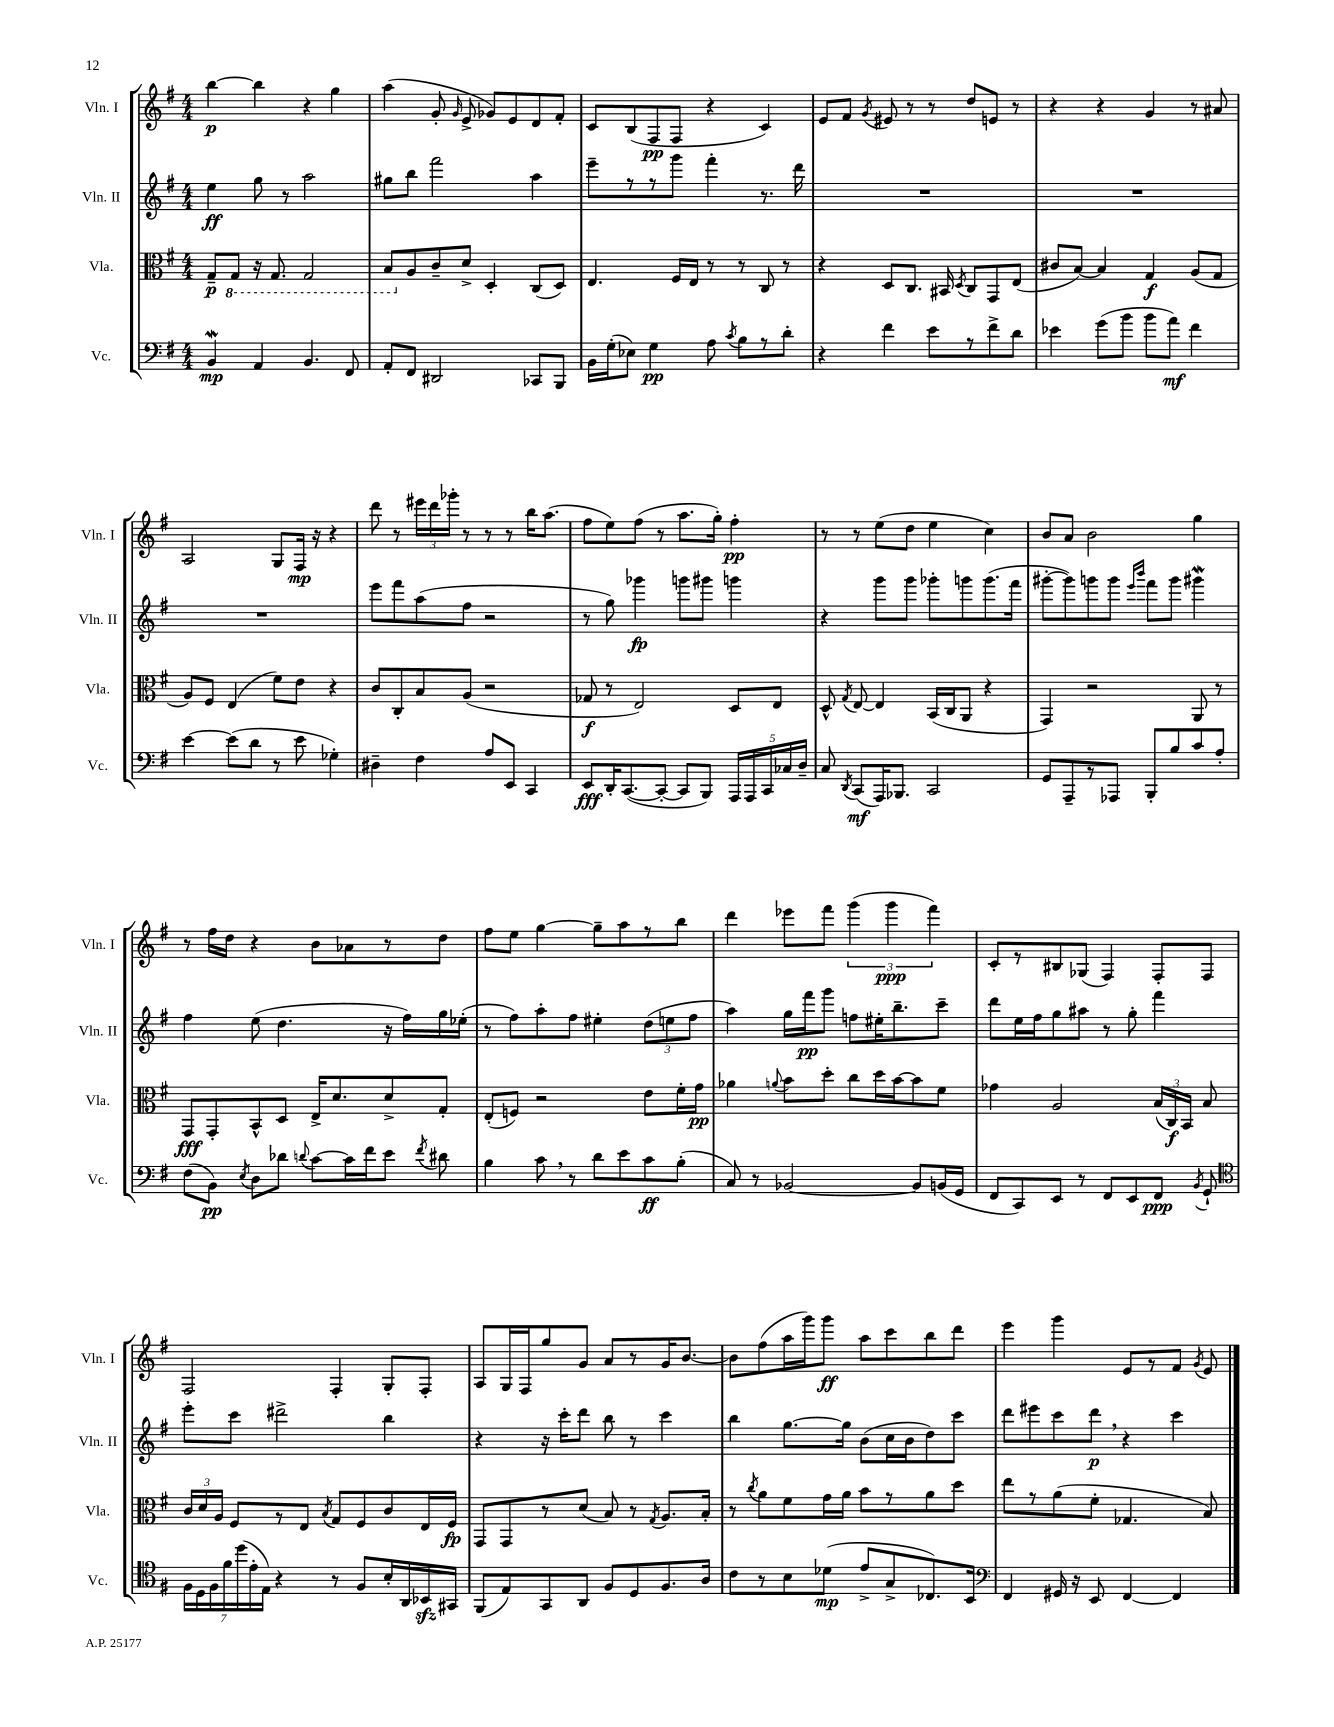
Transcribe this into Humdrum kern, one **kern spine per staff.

**kern	**kern	**kern	**kern
*staff4	*staff3	*staff2	*staff1
*clefF4	*clefC3	*clefG2	*clefG2
*k[f#]	*k[f#]	*k[f#]	*k[f#]
*M4/4	*M4/4	*M4/4	*M4/4
4BB/	8G~/L	4ee\	[4bb\
.	8GG/J	.	.
4AA/	16r	8gg\	4bb\]
.	8.GG/	.	.
.	.	8r	.
4.BB/	2GG/	2aa\	4r
.	.	.	4gg\
8FF#/	.	.	.
=	=	=	=
8AA'/L	8BB/L	8gg#\L	(4aa\
8FF#/J	8A/	8bb\J	.
2DD#/	8c~/	2fff#\	8g'/
.	.	.	16qqg/
.	8d^/J	.	8e^/
.	4D'/	.	8g-/L)
.	.	.	8e/
8CC-/L	(8C/L	4aa\	8d/
8BBB/J	8D/J)	.	8f#'/J
=	=	=	=
16BB\LL	4.E/	8eee~\L	8c/L
(16G'\J	.	.	.
8E-\J)	.	8r	(8B/
4G\	.	8r	8F#/
.	16F#/LL	8ggg\J	8F#/J
.	16E/JJ	.	.
8A\	8r	4fff#'\	4r
8qc/	.	.	.
8B\L	8r	.	.
8r	8C/	8.r	4c/)
8d'\J	8r	.	.
.	.	16ddd\	.
=	=	=	=
4r	4r	1r	8e/L
.	.	.	8f#/J
.	.	.	8qg/
4f#\	8D/L	.	8e#/
.	8.C/J	.	8r
8e\L	.	.	8r
.	16BB#/	.	.
.	8qD/	.	.
8r	8C/L	.	8dd/L
8f#^\	8GG/	.	8e/J
8d\J	(8E/J	.	8r
=	=	=	=
4e-\	8c#/L	1r	4r
.	[8B/J)	.	.
(8g\L	4B/]	.	4r
8b\J	.	.	.
8b\L	4G/	.	4g/
8a\J)	.	.	.
4f#\	(8A/L	.	8r
.	8G/J	.	8a#/
=	=	=	=
[4e\	8A/L)	1r	2A/
.	8F#/J	.	.
(8e\]L	(4E/	.	.
8d\J	.	.	.
8r	8f#\L)	.	8G/L
8e\	8e\J	.	16F#/Jk
.	.	.	16r
4G-'\)	4r	.	4r
=	=	=	=
4D#~\	8c/L	8eee\L	8ddd\
.	8C'/	8fff#\	8r
4F#\	8B/	(8aa\	24eee#\LL
.	.	.	24ddd\
.	.	.	24ggg-'\JJ
.	(8A/J	8ff#\J	8r
8A/L	2r	2r	8r
8EE/J	.	.	8r
4CC/	.	.	16bb\LK
.	.	.	(8.aa\J
=	=	=	=
8EE/L	8G-/	8r	8ff#\L
16DD'/K	8r	8gg\)	8ee\)
([8.CC/	.	.	.
.	2E/)	4ggg-\	(8ff#\J
8CC'/_J	.	.	8r
8CC/]L	.	8ggg\L	8.aa\L
8BBB/J)	.	8ggg#\J	.
.	.	.	16gg'\Jk)
20AAA/LL	8D/L	4ggg\	4ff#'\
20AAA/	.	.	.
20CC/	.	.	.
.	8E/J	.	.
20C-/	.	.	.
20D~/JJ	.	.	.
=	=	=	=
8C/	8D^^/	4r	8r
8qDD/	8qG/	.	.
(8CC/L	[8E/	.	8r
16AAA/K)	4E/]	8ggg\L	(8ee\L
8.BBB-/J	.	.	.
.	.	8ggg\J	8dd\J
2CC/	(16BB/LL	8ggg-'\L	4ee\
.	16C/J	.	.
.	8AA/J	8ggg\	.
.	4r	(8.ggg\	4cc\)
.	.	16fff#\Jk	.
=	=	=	=
8GG/L	4GG/)	[8ggg#'\L	8b/L
8AAA~/	.	8ggg#\])	8a/J
8r	2r	8ggg\	2b\
8AAA-/J	.	8ggg\J	.
.	.	16qqeee/LL	.
.	.	16qqbbb/JJ	.
8BBB'/L	.	8fff#\L	.
8B/	.	8ggg\J	.
8c/	8AA/	4ggg#\	4gg\
8A'/J	8r	.	.
=	=	=	=
(8F#\L	8GG/L	4ff#\	8r
8BB\J)	8GG'/	.	16ff#\LL
.	.	.	16dd\JJ
8qE/	.	.	.
8D\L	8BB^^/	(8ee\	4r
8d-\J	8D/J	4.dd\	.
8qqd/	.	.	.
[8c\L	16E^/LK	.	8b\L
.	8.d/	.	.
16c\]L	.	.	8a-\
16f#\J	.	.	.
8e\J	8d^/	16r	8r
.	.	16ff#\LL)	.
8qf#/	.	.	.
8d#\	8G'/J	16gg\	8dd\J
.	.	(16ee-'\JJ	.
=	=	=	=
4B\	(8E'/L	8r	8ff#\L
.	8F/J)	8ff#\L)	8ee\J
8c\	2r	8aa'\	[4gg\
8r	.	8ff#\J	.
8d\L	.	4ee#'\	8gg~\]L
8e\	.	.	8aa\
8c\	8e\L	(12dd\L	8r
.	.	12ee\	.
(8B'\J	16f#'\L	.	8bb\J
.	.	12ff#\J	.
.	16g\JJ	.	.
=	=	=	=
8C/)	4a-\	4aa\)	4ddd\
8r	.	.	.
.	8qqa/	.	.
[2BB-/	8b\L	16gg\LL	8eee-\L
.	.	16fff#\J	.
.	8dd'\J	8ggg\J	8fff#\J
.	8cc\L	8ff\L	(6ggg\
.	16dd\L	16ee#'\K	.
.	.	.	6ggg\
.	[16b\J	8.bb~\	.
8BB-/]L	8b\]	.	.
.	.	.	6fff#\)
(16BB/L	8f#\J	8ccc~\J	.
16GG/JJ	.	.	.
=	=	=	=
8FF#/L	4g-\	8ddd\L	8c'/L
8CC/)	.	16ee\L	8r
.	.	16ff#\J	.
8EE/J	2A/	8gg\	8B#/
8r	.	8aa#\J	(8G-/J
8FF#/L	.	8r	4F#/)
8EE/	.	8gg'\	.
8FF#/J	(24B/LL	4fff#\	8F#'/L
.	24C/)	.	.
.	24BB/JJ	.	.
8qBB/	.	.	.
8GG`/	8B/	.	8F#/J
=	=	=	=
*clefC4	*	*	*
28F#\LL	24c/LL	8eee'\L	2F#/
28D\	.	.	.
.	24d/	.	.
28F#\	.	.	.
.	24A/JJ	.	.
28f#\	.	.	.
.	8F#/L	8ccc\J	.
(28dd\	.	.	.
28e'\	.	.	.
28E\JJ)	.	.	.
4r	8r	2ddd#^\	.
.	8E/J	.	.
.	8qB/	.	.
8r	8G/L	.	4F#'/
8F#/L	8F#/	.	.
16B'/L	8c/	4bb\	8G'/L
16AA/	.	.	.
16BB-/	16E/L	.	8F#'/J
16GG#/JJ	16F#/JJ	.	.
=	=	=	=
(8FF#/L	8GG/L	4r	8A/L
8E/)	8GG/	.	16G/L
.	.	.	16F#/J
8GG/	8r	16r	8gg/
.	.	16ccc'\LK	.
8AA/J	(8d/J	8ddd\J	8g/J
8F#/L	8B/)	8bb\	8a/L
8D/	8r	8r	8r
.	8qG/	.	.
8.F#/	8.A/L	4ccc\	16g/K
.	.	.	[8.b/J
16A/Jk	16B'/Jk	.	.
=	=	=	=
8c\L	8r	4bb\	8b\]L
.	8qcc/	.	.
8r	8a\L	.	(8ff#\
8B\	8f#\	[8.gg\L	16aa\L
.	.	.	16ggg\J)
(8d-\J	16g\L	.	8ggg\J
.	16a\JJ	16gg\]Jk	.
8e^/L	8b\L	(8b\L	8aa\L
8G^/	8r	16cc\L	8ccc\
.	.	16b\J	.
8.C-/)	8a\	8dd\)	8bb\
.	8dd\J	8ccc\J	8ddd\J
16BB/Jk	.	.	.
=	=	=	=
*clefF4	*	*	*
4FF#/	8ee\L	8ddd\L	4eee\
.	8r	8eee#\	.
16GG#/	(8a\	8ccc\	4ggg\
16r	.	.	.
8EE/	8f#'\J	8ddd\J	.
[4FF#/	4.G-/	4r	8e/L
.	.	.	8r
4FF#/]	.	4ccc\	8f#/J
.	.	.	8qg/
.	8B/)	.	8e/
==	==	==	==
*-	*-	*-	*-
